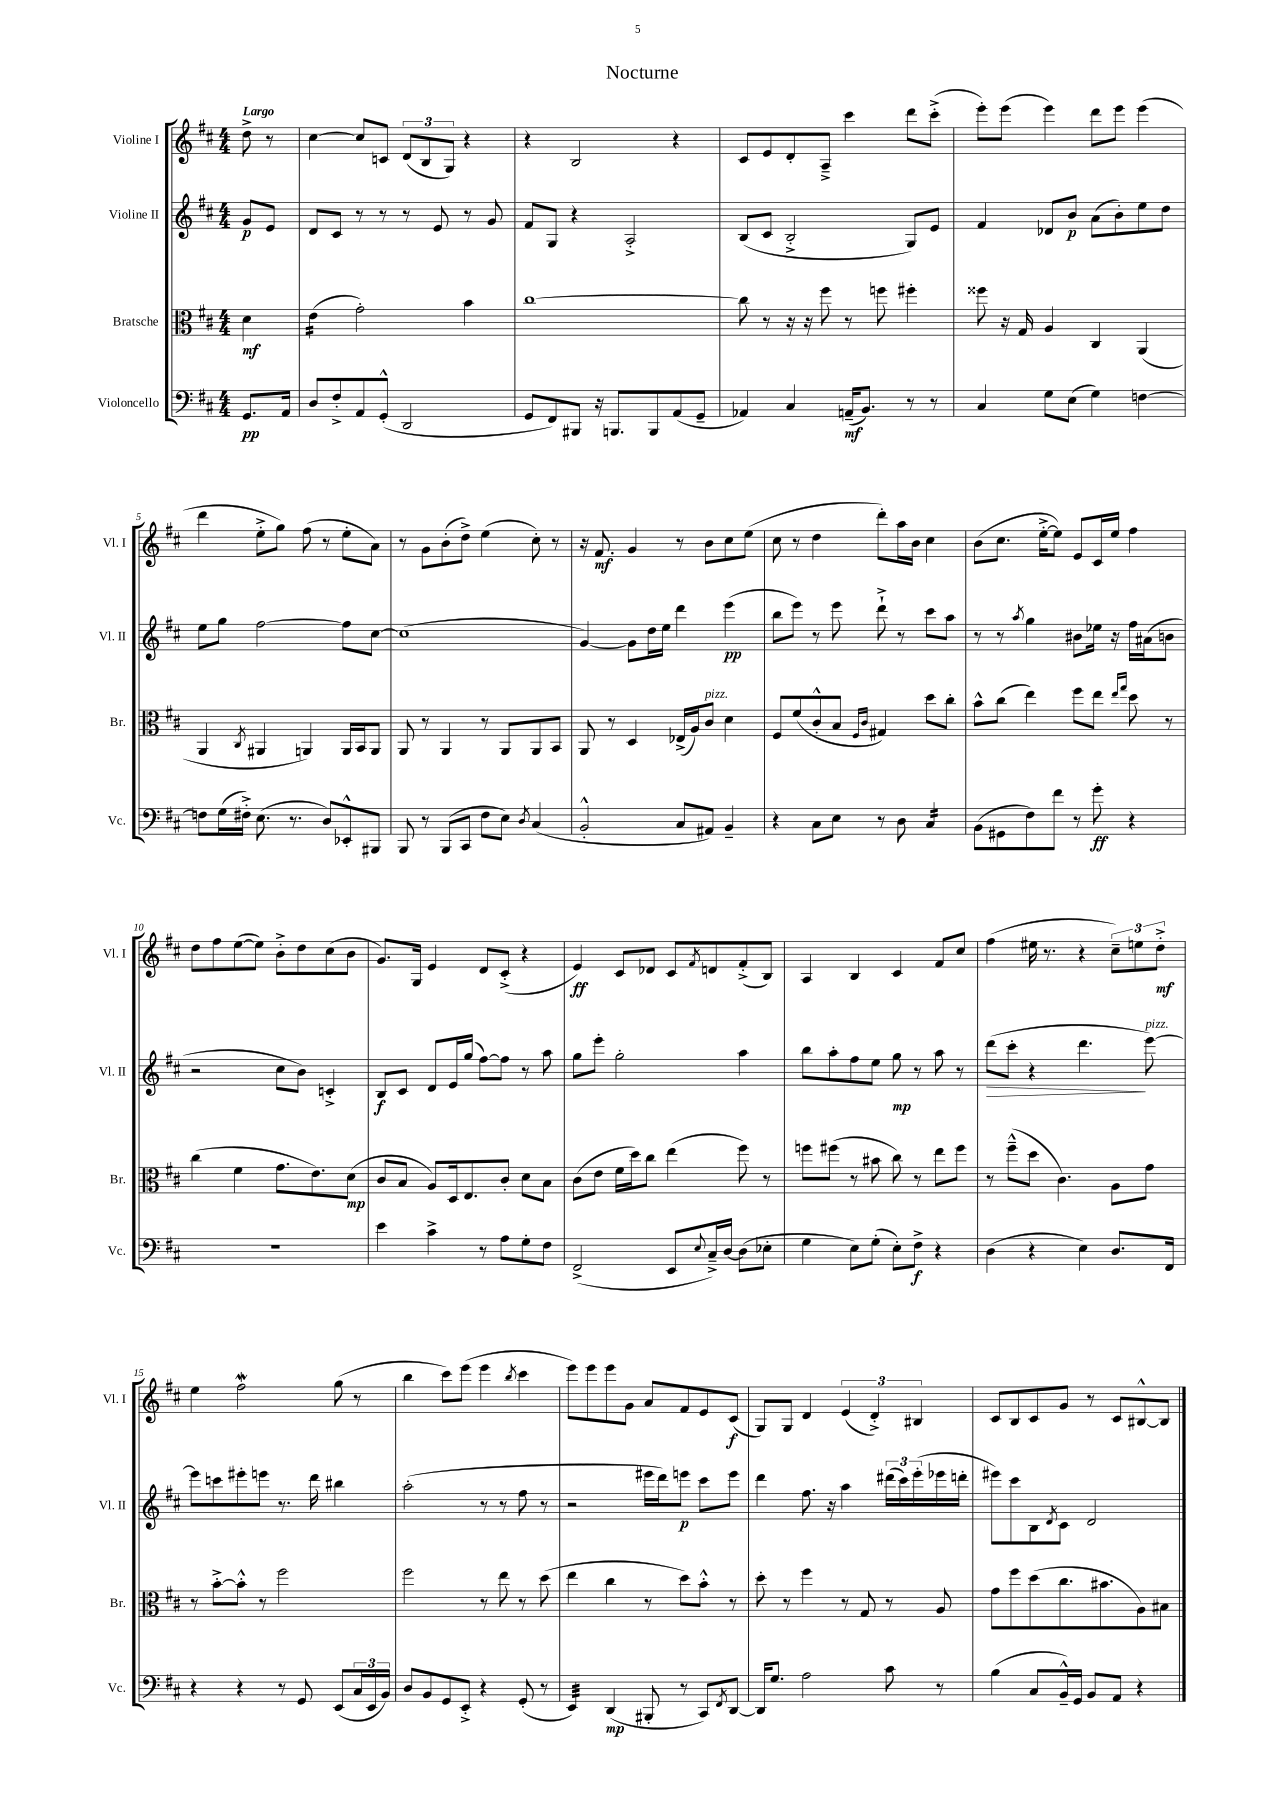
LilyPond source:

\header { title = "Nocturne" }
<<
\new StaffGroup <<
\new Staff = "s0" \with { instrumentName = "Violine I" shortInstrumentName = "Vl. I" } {
    \clef treble \key d \major \numericTimeSignature \time 4/4 \partial 4 \tempo "Largo"
    d''8-> r8 |
    cis''4~ cis''8 c'8 \tuplet 3/2 { d'8( b8 g8) } r4 |
    r4 b2 r4 |
    cis'8 e'8 d'8-. a8---> cis'''4 d'''8 cis'''8-.->( |
    e'''8-.) e'''8( e'''4) d'''8 e'''8 e'''4( |
    d'''4 e''8-.-> g''8) fis''8( r8 e''8-. a'8) |
    r8 g'8 b'8-.( d''8->) e''4( cis''8-.) r8 |
    r16 fis'8.\mf g'4 r8 b'8 cis''8 e''8( |
    cis''8 r8 d''4 d'''8-.) a''16 b'16 cis''4 |
    b'8( cis''8. e''16~-.-> e''8) e'8 cis'16 e''16 fis''4 |
    d''8 fis''8 e''8~( e''8) b'8-.-> d''8 cis''8( b'8 |
    g'8.) g16 e'4 d'8 cis'8-.->( r4 |
    e'4\ff) cis'8 des'8 cis'8 \acciaccatura { fis'8 } d'8 fis'8-.->( b8) |
    a4 b4 cis'4 fis'8 cis''8 |
    fis''4( eis''16 r8. r4 \tuplet 3/2 { cis''8--) e''8 d''8-.->\mf } |
    e''4 fis''2\mordent g''8( r8 |
    b''4 cis'''8) e'''8( e'''4 \acciaccatura { b''8 } cis'''4 |
    e'''8) e'''8 e'''8 g'8 a'8 fis'8 e'8 cis'8\f( |
    g8) g8 d'4 \tuplet 3/2 { e'4( d'4-.->) bis4 } |
    cis'8 b8 cis'8 g'8 r8 cis'8 bis8~-^ bis8 \bar "|." |
}
\new Staff = "s1" \with { instrumentName = "Violine II" shortInstrumentName = "Vl. II" } {
    \clef treble \key d \major \numericTimeSignature \time 4/4 \partial 4
    g'8\p e'8 |
    d'8 cis'8 r8 r8 r8 e'8 r8 g'8 |
    fis'8 g8 r4 a2-.-> |
    b8( cis'8 b2-.-> g8) e'8 |
    fis'4 des'8 b'8\p a'8( b'8-.) e''8 d''8 |
    e''8 g''8 fis''2~ fis''8 cis''8~ |
    cis''1( |
    g'4~) g'8 d''16 e''16 d'''4 e'''4\pp( |
    b''8 e'''8) r8 e'''8 d'''8-!-> r8 cis'''8 a''8 |
    r8 r8 \acciaccatura { a''8 } g''4 bis'8 ees''16 r16 fis''16 ais'16( b'8 |
    r2 cis''8 b'8) c'4-.-> |
    b8\f cis'8 d'8 e'16 g''16( fis''8~) fis''8 r8 a''8 |
    g''8 e'''8-. g''2-. a''4 |
    b''8 a''8-. fis''8 e''8 g''8\mp r8 a''8 r8 |
    d'''8\>( cis'''8-. r4 d'''4.\! e'''8~^\markup { \italic "pizz." }) |
    e'''8 c'''8 eis'''8-. e'''8 r8. d'''16 bis''4 |
    a''2-.( r8 r8 fis''8 r8 |
    r2 eis'''16 d'''16) e'''8\p cis'''8 e'''8 |
    d'''4 fis''8. r16 a''4 \tuplet 3/2 { dis'''16( cis'''16) e'''16-.( } ees'''16 d'''16-. |
    eis'''8) cis'''8 b8 \acciaccatura { d'8 } cis'8 d'2 \bar "|." |
}
\new Staff = "s2" \with { instrumentName = "Bratsche" shortInstrumentName = "Br." } {
    \clef alto \key d \major \numericTimeSignature \time 4/4 \partial 4
    d'4\mf |
    e'4:16( g'2-.) b'4 |
    cis''1~ |
    cis''8 r8 r16 r16 fis''8 r8 f''8 fis''4-. |
    fisis''8 r16 g16 a4 cis4 a,4( |
    a,4 \acciaccatura { cis8 } ais,4 a,4) a,16 b,16 a,8 |
    a,8 r8 a,4 r8 a,8 a,8 b,8 |
    a,8 r8 d4 ees16->( a16) cis'8^\markup { \italic "pizz." } d'4 |
    fis8 fis'8( cis'8-.-^ b8 \grace { fis16 cis'16 } gis4) d''8 cis''8-. |
    b'8-^ cis''8( e''4) fis''8 e''8 \grace { e''16 g''16 } d''8 r8 |
    cis''4( fis'4 g'8. e'8.) d'8\mp( |
    cis'8 b8 a8) d16 e8. cis'8-. d'8 b8 |
    cis'8( e'8 fis'16 d''16) cis''8 e''4( fis''8) r8 |
    f''8 fis''8( r8 bis'8 cis''8) r8 e''8 fis''8 |
    r8 fis''8---^( d''8 cis'4.) a8 g'8 |
    r8 b'8~-.-> b'8-.-^ r8 fis''2 |
    fis''2 r8 e''8 r8 d''8( |
    e''4 cis''4 r8 d''8) b'8-.-^ r8 |
    d''8-. r8 fis''4 r8 g8 r8 a8 |
    g'8 fis''8 d''8( cis''8. bis'8. a8) bis8 \bar "|." |
}
\new Staff = "s3" \with { instrumentName = "Violoncello" shortInstrumentName = "Vc." } {
    \clef bass \key d \major \numericTimeSignature \time 4/4 \partial 4
    g,8.\pp a,16 |
    d8 fis8-.-> a,8 g,8-.-^( d,2 |
    g,8 fis,8) bis,,8 r16 b,,8. b,,8 a,8( g,8-- |
    aes,4) cis4 a,16--\mf( b,8.) r8 r8 |
    cis4 g8 e8( g4) f4~ |
    f8 g16( fis16-.->) e8.( r8. d8) ees,8-.-^ bis,,8 |
    b,,8 r8 b,,8( cis,8 fis8 e8) \acciaccatura { d8 } cis4( |
    b,2-.-^ cis8 ais,8) b,4-- |
    r4 cis8 e8 r8 d8 cis4:16 |
    b,8( gis,8 fis8) fis'8 r8 g'8-.\ff r4 |
    R1 |
    e'4 cis'4-> r8 a8 g8-. fis8 |
    fis,2->( e,8 \appoggiatura { e8 } cis16--->) d16~ d8( ees8-. |
    g4 e8) g8-.( e8-.) fis8->\f r4 |
    d4( r4 e4) d8. fis,16 |
    r4 r4 r8 g,8 e,8( \tuplet 3/2 { cis16 e,16 b,16) } |
    d8 b,8 g,8 e,8-.-> r4 g,8-.( r8 |
    e,4:32) d,4\mp( bis,,8-. r8 cis,8) \acciaccatura { fis,8 } d,8~ |
    d,16 g8. a2 cis'8 r8 |
    b4( cis8 b,16---^) g,16 b,8 a,8 r4 \bar "|." |
}
>>
>>
